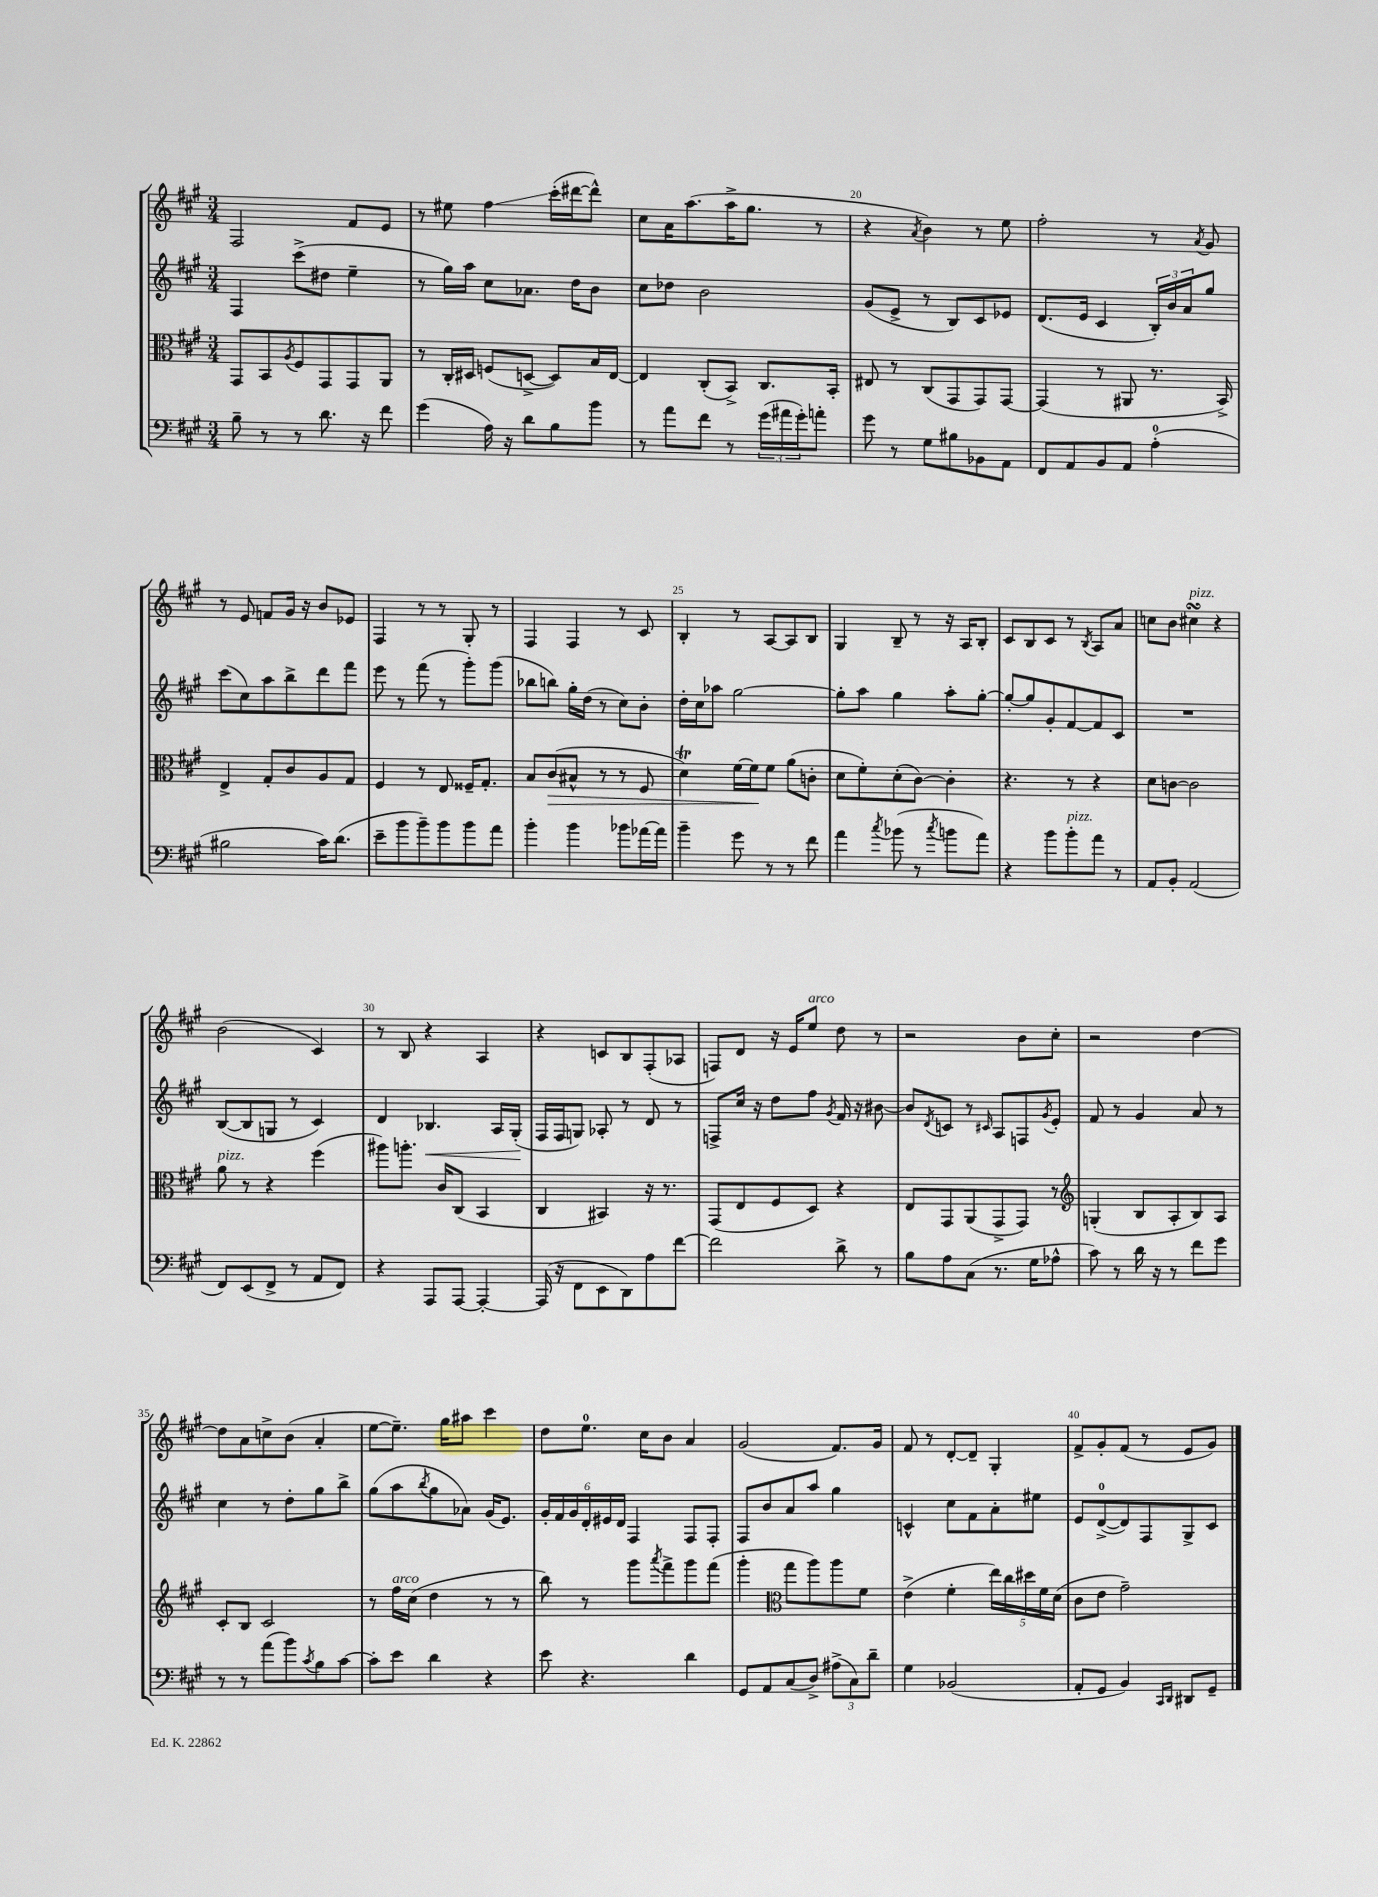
<<
\new StaffGroup <<
\new Staff = "s0" {
    \clef treble \key a \major \numericTimeSignature \time 3/4
    fis2 fis'8 e'8 |
    r8 eis''8 fis''4\glissando cis'''16-.( dis'''16~ dis'''8-^) |
    cis''8 a'16 a''8.( a''16-> gis''8. r8 |
    r4 \acciaccatura { a'8 } b'4) r8 e''8 |
    fis''2-. r8 \acciaccatura { a'8 } gis'8 |
    r8 e'8 f'8 gis'16 r16 b'8 ees'8 |
    fis4 r8 r8 gis8-. r8 |
    fis4 fis4 r8 cis'8 |
    b4-. r8 a8~ a8 b8 |
    gis4 b8-- r8 r16 a16 b8-. |
    cis'8 b8 cis'8 r8 \acciaccatura { b8 } a8 a'8 |
    c''8 b'8 cis''4\turn^\markup { \italic "pizz." } r4 |
    b'2( cis'4) |
    r8 b8 r4 a4 |
    r4 c'8 b8 fis8-.( aes8 |
    f8) d'8 r16 e'16 e''8^\markup { \italic "arco" } d''8 r8 |
    r2 b'8 cis''8-. |
    r2 d''4~ |
    d''8 a'8 c''8-> b'8( a'4-. |
    e''8~ e''8.--) gis''16 ais''8 cis'''4 |
    d''8 e''8.-0 cis''16 b'8 a'4 |
    gis'2( fis'8.) gis'16 |
    fis'8 r8 d'8~-. d'8-- gis4-. |
    fis'8-> gis'8-. fis'8( r8 e'8 gis'8) \bar "|." |
}
\new Staff = "s1" {
    \clef treble \key a \major \numericTimeSignature \time 3/4
    fis4 cis'''8->( dis''8 e''4-- |
    r8 gis''16) a''16 cis''8 aes'8. d''16 b'8 |
    cis''8 des''8 b'2 |
    gis'8( e'8-> r8 b8) cis'8 ees'8 |
    d'8.( e'16 cis'4 \tuplet 3/2 { b16-.) b'16 a'16 } gis''8 |
    cis'''8( cis''8) a''8 b''8-> d'''8 fis'''8 |
    e'''8 r8 fis'''8( r8 gis'''8-.) gis'''8( |
    bes''8 b''8) gis''16-. d''16( r8 cis''8) b'8-. |
    d''16-. cis''16 aes''8 gis''2~ |
    gis''8-. a''8 gis''4 a''8-. gis''8~-. |
    gis''8~-. gis''8 gis'8-. fis'8~ fis'8 cis'8 |
    R2. |
    b8~( b8 g8 r8 cis'4) |
    d'4 bes4.\< a16 gis16-.\!( |
    fis16 fis16 g8) aes8-. r8 d'8 r8 |
    f8-> cis''16 r16 d''8 fis''8 \acciaccatura { gis'8 } fis'16 r16 bis'8~ |
    bis'8 \acciaccatura { d'8 } c'8 r8 \grace { cis'16 } a8 f8 \acciaccatura { gis'8 } e'8-. |
    fis'8 r8 gis'4 a'8 r8 |
    cis''4 r8 d''8-. gis''8 b''8-> |
    gis''8( a''8 \acciaccatura { b''8 } gis''8 aes'8) gis'16( e'8.) |
    \tuplet 6/4 { gis'16-. fis'16 gis'16 d'16-. eis'16 d'16 } fis4 fis8 fis8-. |
    fis8 b'8 a'8 a''8 gis''4 |
    c'4-^ cis''8 fis'8 a'8-. eis''8 |
    e'8 d'8-0~->( d'8) fis8 gis8-> cis'8 \bar "|." |
}
\new Staff = "s2" {
    \clef alto \key a \major \numericTimeSignature \time 3/4
    gis,8 b,8 \acciaccatura { a8 } fis8 gis,8 gis,8 a,8 |
    r8 cis16-. dis16 f8( d8~-> d8) b16 e16~ |
    e4 cis8-.( b,8->) cis8. b,16-. |
    eis8 r8 cis8( gis,8 gis,8) gis,8~ |
    gis,4( r8 ais,8 r8. b,16->) |
    e4-> gis8-. cis'8 a8 gis8 |
    fis4 r8 e8 fisis16-- gis8.-. |
    b8 cis'8\>( bis8-^ r8 r8 fis8 |
    d'4\trill) fis'16~ fis'16\! fis'8 a'8( c'8-. |
    d'8 fis'8-.) d'8-.( cis'8~) cis'4-. |
    r4. r8 r4 |
    d'8 c'8~ c'2 |
    a'8^\markup { \italic "pizz." } r8 r4 fis''4( |
    ais''8) a''8.-. cis'16 cis8( b,4 |
    cis4 bis,4) r16 r8. |
    gis,8( e8 fis8 d8) r4 |
    e8 gis,8 a,8( gis,8-> gis,8) r8 |
    \clef treble g4-.( b8 a8-. b8) a8 |
    cis'8-. b8 cis'2 |
    r8 fis''16^\markup { \italic "arco" } cis''16( d''4 r8 r8 |
    b''8) r8 gis'''8 \acciaccatura { a'''8 } fis'''8-> gis'''8 fis'''8( |
    gis'''4-. \clef alto gis''8 a''8) a''8 fis'8 |
    e'4->( fis'4-. \tuplet 5/4 { e''16) cis''16 dis''16 fis'16 d'16( } |
    cis'8 e'8 gis'2--) \bar "|." |
}
\new Staff = "s3" {
    \clef bass \key a \major \numericTimeSignature \time 3/4
    b8-- r8 r8 d'8. r16 fis'8 |
    gis'4( a16) r16 d'8 b8 b'8 |
    r8 a'8 fis'8 r8 \tuplet 3/2 { gis'16( ais'16 gis'16-.) } a'8-. |
    gis'8 r8 gis8 bis8 bes,8 a,8 |
    fis,8 a,8 b,8 a,8 a4-0-.( |
    bis2 cis'16) d'8.( |
    e'8-- b'8 b'8--) b'8 b'8 a'8 |
    b'4-. b'4 bes'8 aes'16~ aes'16 |
    b'4-- gis'8 r8 r8 fis'8 |
    a'4 \acciaccatura { cis''8 } bes'8( r8 \acciaccatura { cis''8 } b'8 a'8) |
    r4 b'8 b'8-.^\markup { \italic "pizz." } a'8 r8 |
    a,8 b,8-. a,2( |
    fis,8) e,8( fis,8-> r8 a,8 fis,8) |
    r4 a,,8 a,,8~ a,,4~-. |
    a,,16( r16 fis,8 e,8 d,8) a8 fis'8~ |
    fis'2 d'8-> r8 |
    b8 a8 cis8( r8. gis16 aes8-^ |
    cis'8) r8 d'16 r16 r8 fis'8 gis'8 |
    r8 r8 a'8( b'8) \acciaccatura { cis'8 } b8 cis'8~ |
    cis'8-. e'8 d'4 r4 |
    e'8 r4. d'4 |
    gis,8 a,8 cis8( d8->) \tuplet 3/2 { ais8->( cis8) d'8-- } |
    gis4 bes,2( |
    a,8-. gis,8 b,4) \grace { cis,16 d,16 } dis,8 gis,8-- \bar "|." |
}
>>
>>
\layout { \context { \Score currentBarNumber = #17 \override BarNumber.break-visibility = ##(#f #t #t) barNumberVisibility = #(every-nth-bar-number-visible 5) } }
